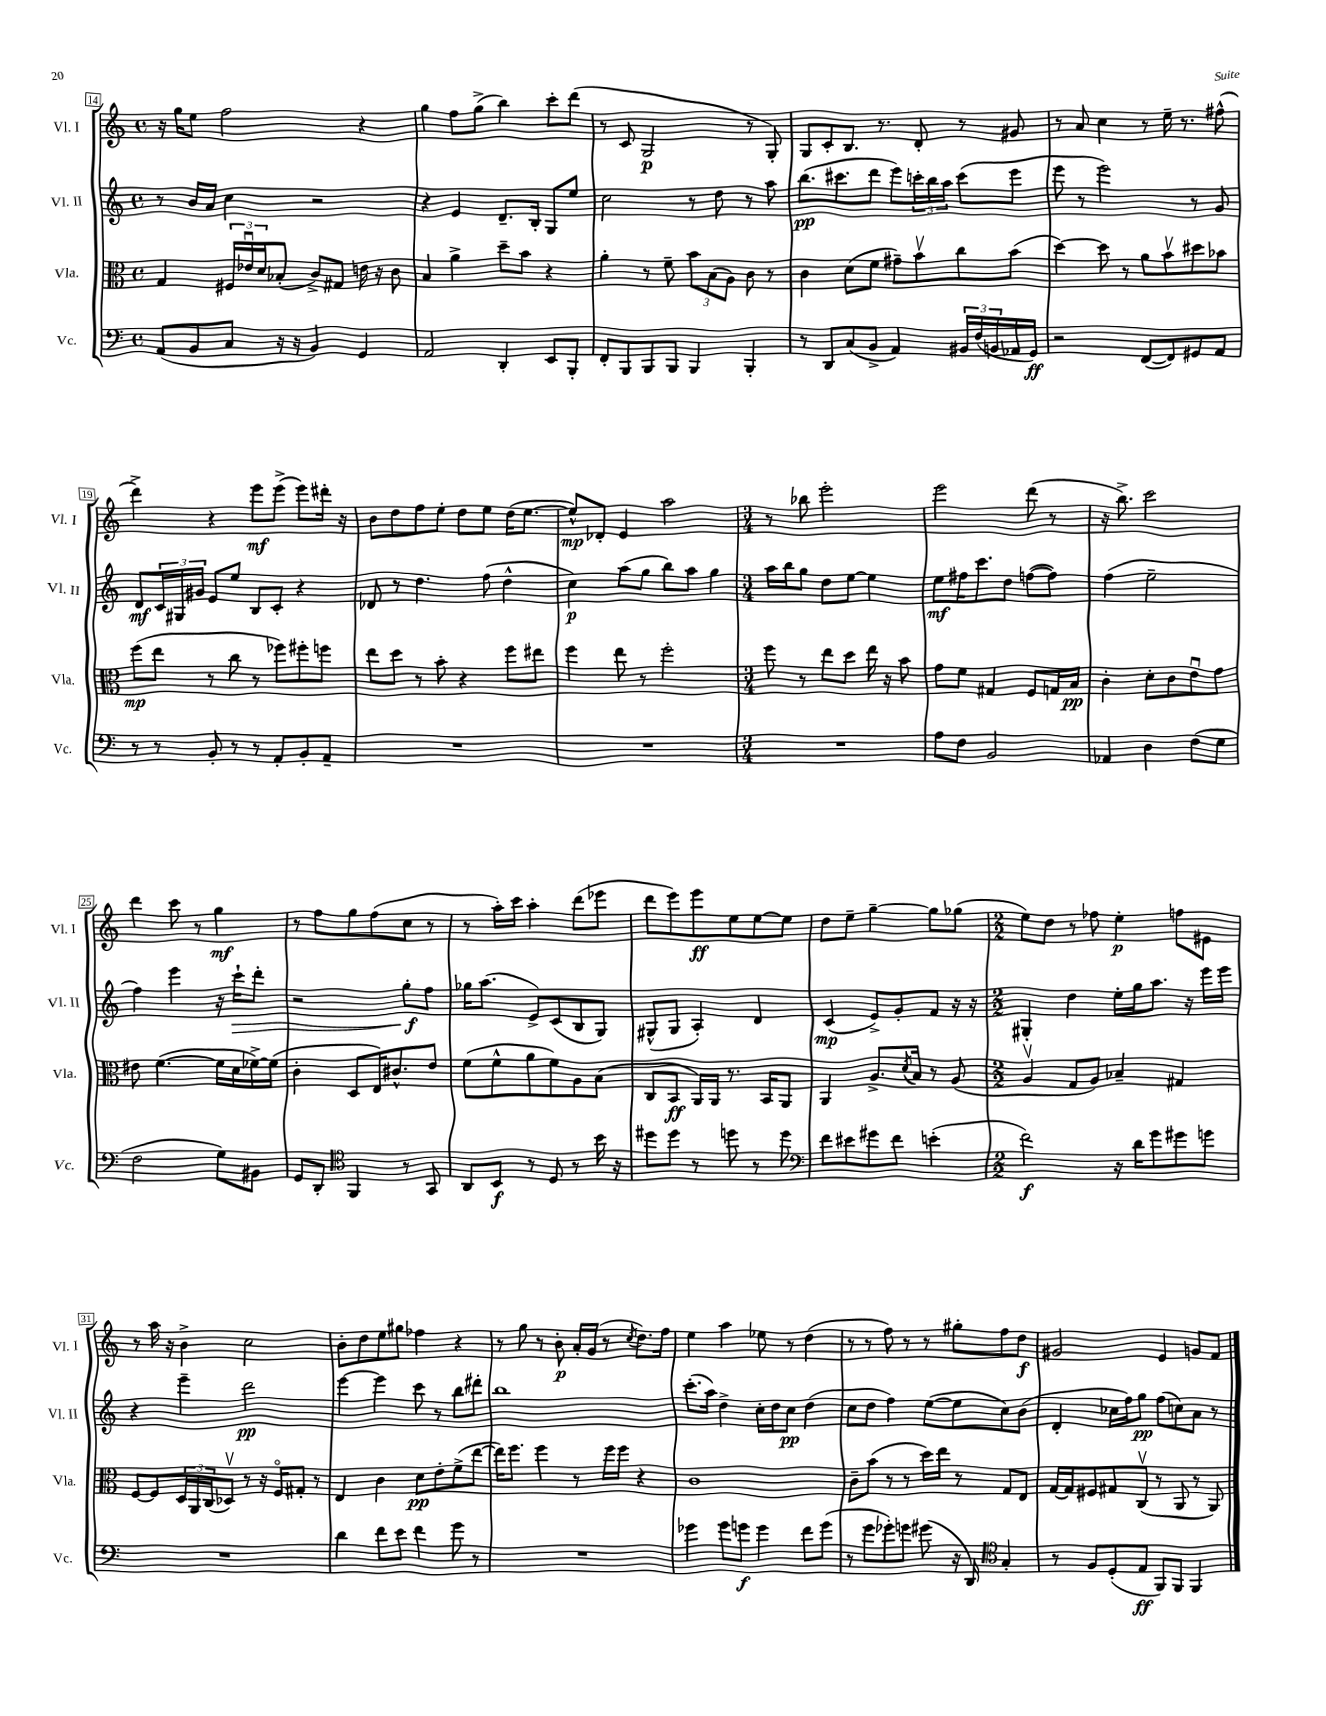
<<
\new StaffGroup <<
\new Staff = "s0" \with { instrumentName = "Vl. I" shortInstrumentName = "Vl. I" } {
    \clef treble \key c \major \defaultTimeSignature \time 4/4
    r16 g''16 e''8 f''2 r4 |
    g''4 f''8 g''8->( b''4) c'''8-. d'''8( |
    r8 c'8 g2\p r8 g8-.) |
    g8 c'8-. b8. r8. d'8-. r8 gis'8 |
    r8 a'8 c''4 r8 e''16-- r8. fis''8-^( |
    d'''4->) r4 e'''8\mf e'''8->( e'''8) dis'''16-. r16 |
    b'8 d''8 f''8 e''8-. d''8 e''8 d''16( e''8.~ |
    e''8-^\mp) des'8-. e'4 a''2 |
    \numericTimeSignature \time 3/4 r8 bes''8 e'''2-. |
    e'''2 d'''8( r8 |
    r16 b''8.->) c'''2 |
    d'''4 c'''8 r8 g''4\mf |
    r8 f''8 g''8 f''8( c''8 r8 |
    r8 a''16-.) c'''16 a''4-. d'''8( ees'''8 |
    d'''8 e'''8) e'''8\ff e''8 e''8~ e''8 |
    d''8 e''8-- g''4~-- g''8 ges''8( |
    \numericTimeSignature \time 2/2 e''8) d''8 r8 fes''8 e''4-.\p f''8 eis'8 |
    r8 a''16 r16 b'4-> c''2 |
    b'8-. d''8 e''8 gis''8 fes''4 r4 |
    r8 g''8 r8 b'8-.\p a'16-. g'16( r8 \acciaccatura { c''8 } d''8.) f''16 |
    e''4 a''4 ees''8 r8 d''4( |
    r8 r8 f''8) r8 r8 gis''8-. f''8 d''8\f |
    gis'2 e'4 g'8 f'8 \bar "|." |
}
\new Staff = "s1" \with { instrumentName = "Vl. II" shortInstrumentName = "Vl. II" } {
    \clef treble \key c \major \defaultTimeSignature \time 4/4
    r8 b'16 a'16 c''4 r2 |
    r4 e'4 d'8.-- b16-. g8 e''8 |
    c''2 r8 d''8 r8 a''8 |
    b''8.\pp( cis'''8. d'''8 e'''8) \tuplet 3/2 { c'''16-. b''16 a''16 } c'''8( e'''8 |
    e'''8 r8 e'''2) r8 g'8 |
    d'8\mf \tuplet 3/2 { c'16 gis16 gis'16 } e'8 e''8 b8 c'8-. r4 |
    des'8 r8 d''4. f''8( d''4-^ |
    c''4\p) a''8( g''8 b''8) a''8 g''4 |
    \numericTimeSignature \time 3/4 a''16 b''16 g''8 d''8 e''8~ e''4 |
    e''8\mf fis''16 c'''8. d''8 f''8~( f''8) |
    f''4( e''2-- |
    f''4) e'''4 r16 c'''16-!\> d'''8-. |
    r2 g''8-.\f\! f''8 |
    ges''16 a''8.( e'8->) c'8( b8 g8) |
    gis8-^( gis8 a4-.) d'4 |
    c'4\mp( e'8->) g'8-. f'8 r16 r16 |
    \numericTimeSignature \time 2/2 gis4-. d''4 e''16-. g''16 a''8. r16 e'''16 e'''16 |
    r4 e'''4-- d'''2\pp |
    e'''4~ e'''4 c'''8 r8 b''8 dis'''8-. |
    b''1 |
    c'''8.-.( a''16) d''4-> c''16-. d''16 c''8\pp d''4( |
    c''8 d''8 f''4) e''8~( e''8 c''8) b'8( |
    d'4-. ces''16 f''16) g''8\pp f''8( c''8) a'8 r8 \bar "|." |
}
\new Staff = "s2" \with { instrumentName = "Vla." shortInstrumentName = "Vla." } {
    \clef alto \key c \major \defaultTimeSignature \time 4/4
    g4 \tuplet 3/2 { fis16 ees'16\downbow d'16 } bes8-.( c'8->) gis8 e'16 r16 c'8 |
    b4 a'4-> d''8-- b'8 r4 |
    a'4-. r8 f'8-- \tuplet 3/2 { b'8 b8( a8) } c'8 r8 |
    c'4 d'8( f'8 gis'8--) b'8\upbow c''8 b'8( |
    d''4~) d''8 r8 a'8 b'8\upbow dis''8 bes'8 |
    f''8\mp( e''8 r8 c''8 r8 fes''8) fis''8-. f''8 |
    e''8 d''8 r8 b'8-. r4 f''8 eis''8 |
    f''4 e''8 r8 f''2-. |
    \numericTimeSignature \time 3/4 f''8 r8 e''8 d''8 e''16 r16 b'8 |
    g'8 f'8 gis4 f8 g16 b16\pp |
    c'4-. d'8-. c'8 e'8\downbow g'8 |
    eis'8 f'4.~( f'16 d'16 fes'16~->) fes'16( |
    c'4-. d8 e16) cis'8.-^ e'8 |
    f'8( f'8-^ a'8 f'8) a8 b8( |
    c8 b,8\ff a,16) a,16 r8. b,16 a,8 |
    a,4 a8.-> \acciaccatura { d'8 } b16 r8 a8( |
    \numericTimeSignature \time 2/2 a4\upbow g8 a8) bes4-- gis4 |
    f8~ f8 \tuplet 3/2 { d16 a,16 c16( } des8\upbow) r8 r16 f16\flageolet gis8-. r8 |
    e4 c'4 d'8\pp e'8-. f'8->( e''8~ |
    e''16) f''8. f''4 r8 f''16 f''16 r4 |
    c'1 |
    c'8-- b'8( r8 r8 d''16) e''16 r8 g8 e8 |
    g16~ g16 fis8 gis8 c8\upbow( r8 a,8 r8 a,8) \bar "|." |
}
\new Staff = "s3" \with { instrumentName = "Vc." shortInstrumentName = "Vc." } {
    \clef bass \key c \major \defaultTimeSignature \time 4/4
    a,8( b,8 c8 r16 r16 b,4) g,4 |
    a,2 d,4-. e,8 b,,8-. |
    f,8-. b,,8 b,,8 b,,8 b,,4 b,,4-. |
    r8 d,8 c8( b,8-> a,4) \tuplet 3/2 { bis,16 f16( b,16 } aes,16 g,16\ff) |
    r2 f,8~( f,8) gis,8 a,8 |
    r8 r8 b,8-. r8 r8 a,8-. b,8-. a,8-- |
    R1 |
    R1 |
    \numericTimeSignature \time 3/4 R2. |
    a8 f8 b,2 |
    aes,4 d4 f8( g8 |
    f2 g8) bis,8 |
    g,8 d,8-. \clef tenor f,4 r8 g,8 |
    a,8 b,8\f r8 d8 r8 b'16 r16 |
    dis''8 dis''8 r8 d''8 r8 d''8 |
    \clef bass f'8 eis'8 gis'8 f'8 e'4-.( |
    \numericTimeSignature \time 2/2 f'2\f) r16 d'16 g'8 gis'8 g'8 |
    R1 |
    d'4 f'8 e'8 f'4 g'8 r8 |
    R1 |
    ges'4 ges'8 g'8\f g'4 f'8 g'8( |
    r8 g'8 ges'8-.) g'8 gis'8( r16 d,16) \clef tenor g4-. |
    r8 f8 d8-.( e8\ff f,8) f,8 f,4 \bar "|." |
}
>>
>>
\layout { \context { \Score currentBarNumber = #14 \override BarNumber.stencil = #(make-stencil-boxer 0.1 0.3 ly:text-interface::print) } }
